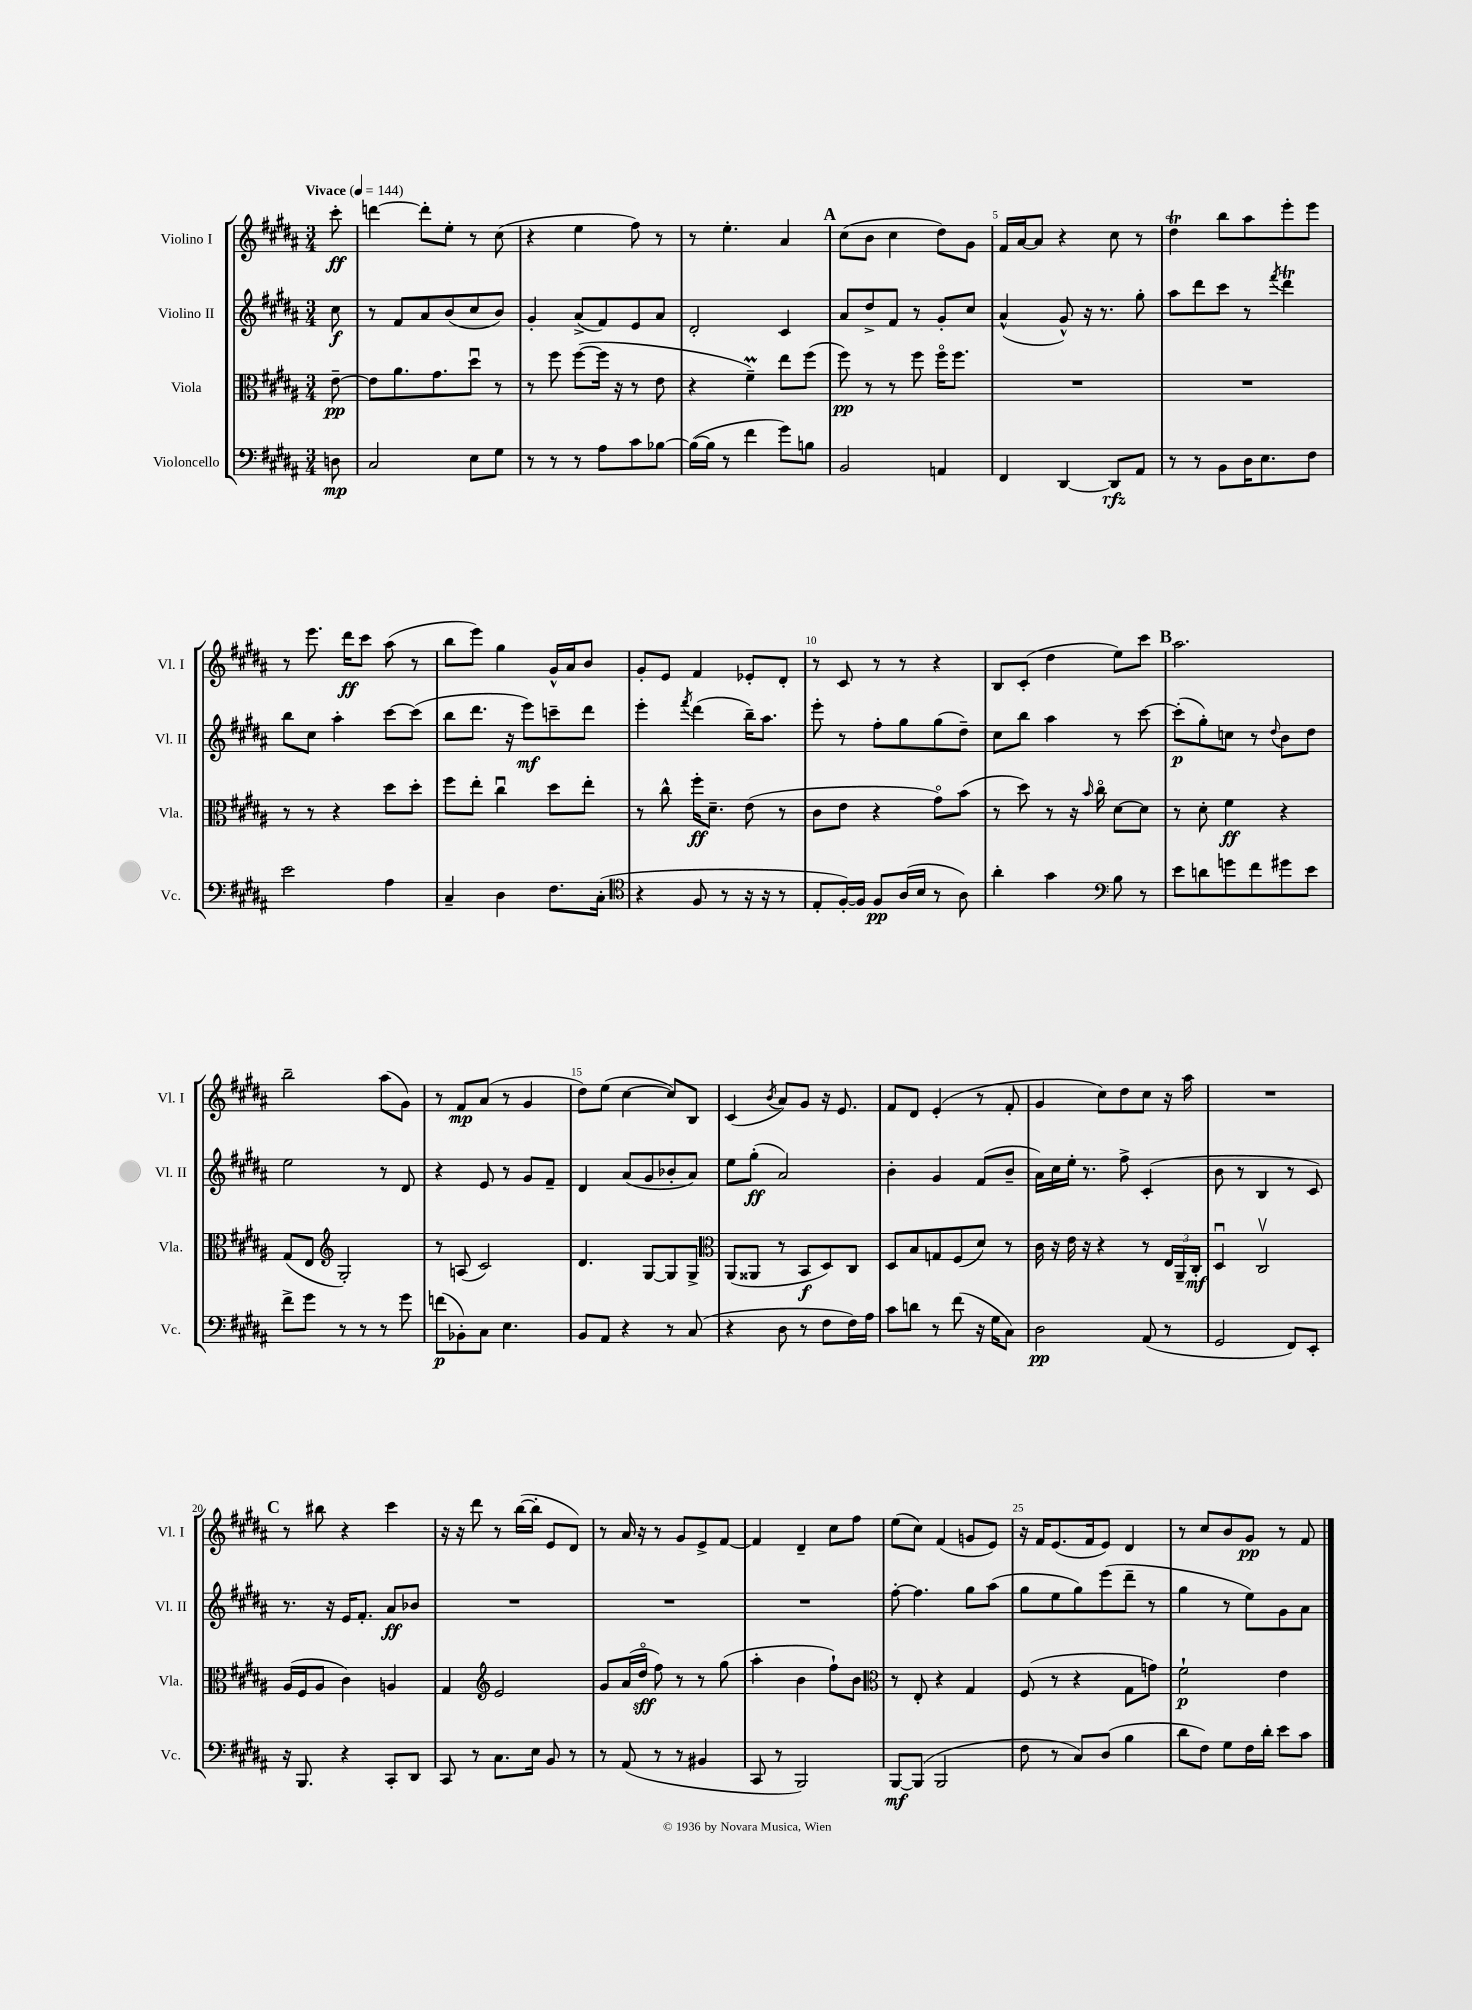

**kern	**kern	**kern	**kern
*staff4	*staff3	*staff2	*staff1
*clefF4	*clefC3	*clefG2	*clefG2
*k[f#c#g#d#a#]	*k[f#c#g#d#a#]	*k[f#c#g#d#a#]	*k[f#c#g#d#a#]
*M3/4	*M3/4	*M3/4	*M3/4
*MM144	*MM144	*MM144	*MM144
8D	[8e~	8cc#	8ccc#'
=	=	=	=
2C#	8e]	8r	[4ddd
.	8.a#	8f#	.
.	.	8a#	8ddd']
.	8.g#	.	.
.	.	(8b	8ee'
8E	8dd#u	8cc#	8r
8G#	8r	8b)	(8cc#
=	=	=	=
8r	8r	4g#'	4r
8r	8ff#	.	.
8r	([8ff#	(8a#^	4ee
8A#	16ff#]	8f#)	.
.	16r	.	.
8c#	8r	8e	8ff#)
[8B-	8e	8a#	8r
=	=	=	=
(16B-_	4r	2d#'	8r
16B-]	.	.	.
8r	.	.	4.ee'
4f#	4f#~)	.	.
8g#)	8ee	4c#	4a#
8B	(8ff#	.	.
=	=	=	=
2BB	8ff#)	8a#	(8cc#
.	8r	8dd#^	8b
.	8r	8f#	4cc#
.	8ff#	8r	.
4AA	16ff#o	8g#'	8dd#)
.	8.ff#	.	.
.	.	8cc#	8g#
=	=	=	=
4FF#	2.r	(4a#^^	16f#
.	.	.	[16a#
.	.	.	8a#]
[4DD#	.	8g#^^)	4r
.	.	16r	.
.	.	8.r	.
8DD#]	.	.	8cc#
8AA#	.	8gg#'	8r
=	=	=	=
8r	2.r	8aa#	4dd#
8r	.	8ddd#	.
8BB	.	8ccc#	8bb
16D#	.	8r	8aa#
8.E	.	.	.
.	.	8qfff#	.
.	.	4ddd#	8eee'
8F#	.	.	8eee
=	=	=	=
2e	8r	8bb	8r
.	8r	8cc#	8.eee
.	4r	4aa#'	.
.	.	.	16ddd#
.	.	.	8ccc#
4A#	8dd#	[8ccc#	(8aa#
.	8dd#'	(8ccc#]	8r
=	=	=	=
4C#~	8ff#	8bb	8bb
.	8ee'	8.ddd#	8eee)
4D#	4cc#u	.	4gg#
.	.	16r	.
.	.	8eee)	.
8.F#	8dd#	8ccc~	16g#^^
.	.	.	16a#
.	8ee'	8ddd#	8b
(16C#'	.	.	.
=	=	=	=
*clefC4	*	*	*
4r	8r	4eee'	8g#'
.	8cc#^^	.	8e
.	.	8qfff#	.
8F#	16ff#'	(4ddd#	4f#
.	8.d#~	.	.
8r	.	.	.
16r	(8e	16bb~)	8e-'
16r	.	8.aa#	.
8r	8r	.	8d#'
=	=	=	=
8E'	8c#	8eee'	8r
[16F#')	8e	8r	8c#
16F#]	.	.	.
8F#	4r	8ff#'	8r
(16A#	.	8gg#	8r
16B	.	.	.
8r	8g#o)	(8gg#	4r
8A#)	(8b	8dd#~)	.
=	=	=	=
4a#'	8r	8cc#	8B
.	8dd#)	8bb	(8c#'
4g#	8r	4aa#	4dd#
.	16r	.	.
.	16qqb	.	.
.	16cc#o	.	.
*clefF4	*	*	*
8B	[8d#	8r	8ee)
8r	8d#]	[8ccc#	8ccc#
=	=	=	=
8e	8r	(8ccc#']	2.aa#
8d	8d#'	8gg#')	.
8g	4f#	8cc	.
8f#	.	8r	.
.	.	8qqdd#	.
8g#	4r	8b	.
8e	.	8dd#	.
=	=	=	=
8f#^	(8G#	2ee	2bb~
8g#	8E	.	.
*	*clefG2	*	*
8r	2G#')	.	.
8r	.	.	.
8r	.	8r	(8aa#
8g#	.	8d#	8g#)
=	=	=	=
(8f	8r	4r	8r
8BB-')	(8A	.	8f#
8C#	2c#)	8e	(8a#
4.E	.	8r	8r
.	.	8g#	4g#
.	.	8f#~	.
=	=	=	=
8BB	4.d#	4d#	8dd#)
8AA#	.	.	(8ee
4r	.	(8a#	[4cc#
.	[8G#	8g#	.
8r	8G#]	8b-'	8cc#])
(8C#	8G#^	8a#)	8B
=	=	=	=
*	*clefC3	*	*
4r	(8AA#	8ee	(4c#
.	8AA##	(8gg#'	.
.	.	.	8qb
8D#	8r	2a#)	8a#)
8r	8BB	.	8g#
8F#	8D#)	.	16r
.	.	.	8.e
16F#)	8C#	.	.
16A#	.	.	.
=	=	=	=
8c#	8D#	4b'	8f#
8d	8B	.	8d#
8r	8G	4g#	(4e'
(8f#	(8F#	.	.
16r	8d#)	(8f#	8r
16G#	.	.	.
8C#)	8r	8b~	8f#'
=	=	=	=
2D#	16c#	16a#)	4g#
.	16r	16cc#	.
.	16e	16ee'	.
.	16r	8.r	.
.	4r	.	8cc#)
.	.	8ff#^	8dd#
(8AA#	8r	(4c#'	8cc#
8r	24E	.	16r
.	24AA#~	.	.
.	.	.	16aa#
.	24C#'	.	.
=	=	=	=
2GG#	4D#u	8b	2.r
.	.	8r	.
.	2C#v	4B	.
8FF#)	.	8r	.
8EE'	.	8c#)	.
=	=	=	=
16r	(16A#	8.r	8r
8.BBB	16F#	.	.
.	8A#	.	8bb#
.	.	16r	.
4r	4c#)	16e	4r
.	.	8.f#'	.
8CC#'	4A	8a#	4ccc#
8DD#	.	8b-	.
=	=	=	=
8CC#	4G#	2.r	16r
.	.	.	16r
8r	.	.	8ddd#
*	*clefG2	*	*
8.C#	2e	.	8r
.	.	.	([16bb
16E	.	.	16bb']
8BB	.	.	8e
8r	.	.	8d#)
=	=	=	=
8r	8g#	2.r	8r
(8AA#	(16a#	.	16a#
.	16dd#o	.	16r
8r	8ff#)	.	8r
8r	8r	.	8g#
4BB#	8r	.	8e^
.	(8gg#	.	[8f#
=	=	=	=
8CC#	4aa#'	2.r	4f#]
8r	.	.	.
2BBB)	4b	.	4d#~
.	8ff#`)	.	8cc#
.	8b	.	8ff#
=	=	=	=
*	*clefC3	*	*
[8BBB	8r	[8ff#'	(8ee
(8BBB]	8E'	4.ff#]	8cc#)
2BBB	4r	.	(4f#
.	4G#	8gg#	8g
.	.	(8aa#	8e)
=	=	=	=
8F#	(8F#	8gg#	16r
.	.	.	16f#
8r	8r	8ee	(8.e
8C#)	4r	8gg#)	.
.	.	.	16f#
(8D#	.	(8eee	8e)
4B	8G#	8ddd#~	4d#
.	8g)	8r	.
=	=	=	=
8d#	2f#`	4gg#	8r
8F#)	.	.	8cc#
8G#	.	8r	8b
16F#	.	8ee)	8g#
16d#'	.	.	.
8e	4e	8g#	8r
8c#	.	8a#	8f#
==	==	==	==
*-	*-	*-	*-
